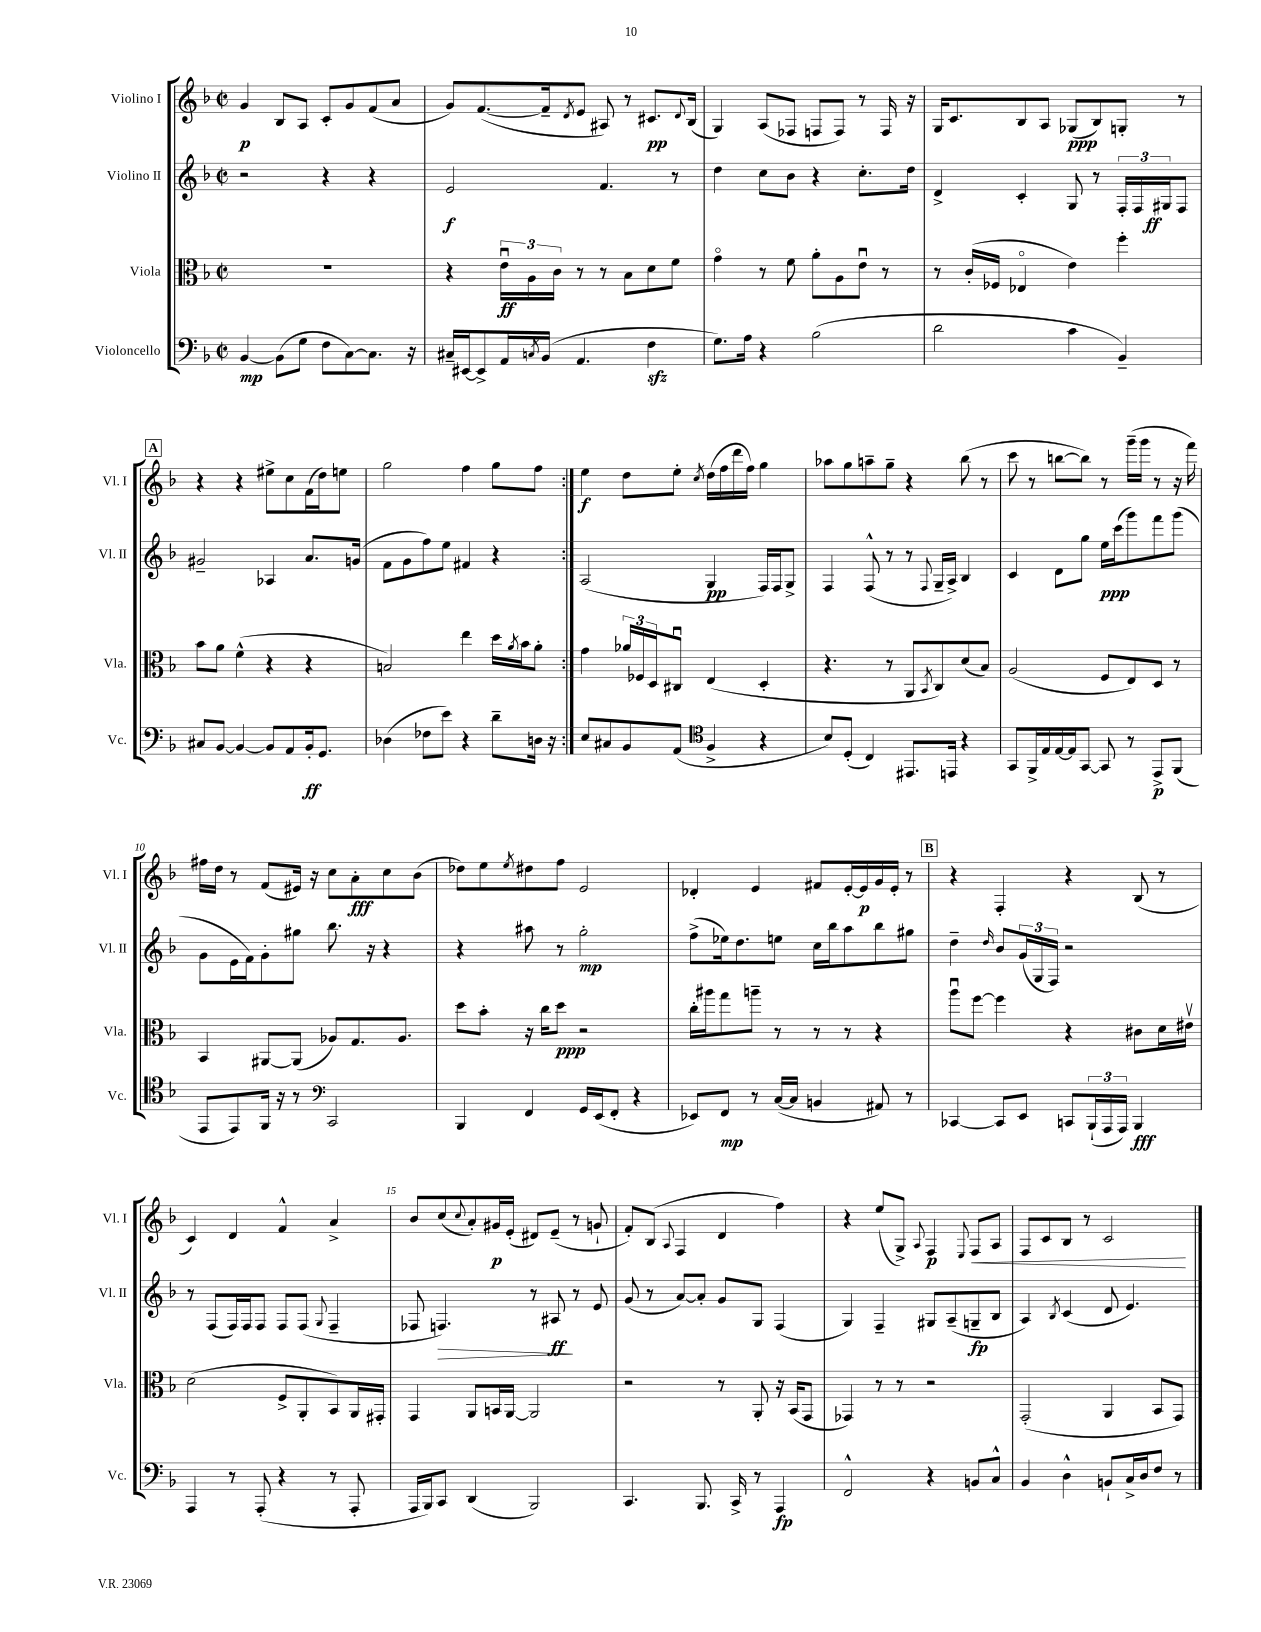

**kern	**dynam	**kern	**dynam	**kern	**dynam	**kern	**dynam
*part4	*part4	*part3	*part3	*part2	*part2	*part1	*part1
*staff4	*staff4	*staff3	*staff3	*staff2	*staff2	*staff1	*staff1
*I"Violoncello	*	*I"Viola	*	*I"Violino II	*	*I"Violino I	*
*I'Vc.	*	*I'Vla.	*	*I'Vl. II	*	*I'Vl. I	*
*clefF4	*	*clefC3	*	*clefG2	*	*clefG2	*
*k[b-]	*	*k[b-]	*	*k[b-]	*	*k[b-]	*
*M2/2	*	*M2/2	*	*M2/2	*	*M2/2	*
*met(c|)	*	*met(c|)	*	*met(c|)	*	*met(c|)	*
=1	=1	=1	=1	=1	=1	=1	=1
[4BB-/	mp	1r	.	2r	.	4g/	p
(8BB-\L]	.	.	.	.	.	8B-/L	.
8G\J	.	.	.	.	.	8A/J	.
8F\L	.	.	.	4r	.	8c'/L	.
[8C\)	.	.	.	.	.	8g/	.
8.C\J]	.	.	.	4r	.	(8f/	.
.	.	.	.	.	.	8a/J	.
16r	.	.	.	.	.	.	.
=2	=2	=2	=2	=2	=2	=2	=2
16C#X~/LL	.	4r	.	2e/	f	8g/L)	.
[16EE#X/J	.	.	.	.	.	.	.
8EE#^/]	.	.	.	.	.	([8.f/	.
16AA/L	.	24eu\LL	ff	.	.	.	.
.	.	24A\	.	.	.	.	.
8qCn/	.	.	.	.	.	.	.
(16BB-/JJ	.	.	.	.	.	16f~/k]	.
.	.	24c\JJ	.	.	.	.	.
.	.	.	.	.	.	8qd/	.
4.AA/	.	8r	.	.	.	8e/J	.
.	.	8r	.	4.f/	.	8A#X/)	.
.	.	8B-\L	.	.	.	8r	.
4Fzz\	.	8d\	.	.	.	8.c#X/L	pp
.	.	8f\J	.	8r	.	.	.
.	.	.	.	.	.	8qqd/	.
.	.	.	.	.	.	(16B-/Jk	.
=3	=3	=3	=3	=3	=3	=3	=3
8.G\L)	.	4g\	.	4dd\	.	4G/)	.
16A\Jk	.	.	.	.	.	.	.
4r	.	8r	.	8cc\L	.	(8A/L	.
.	.	8f\	.	8b-\J	.	8F-X/J	.
(2B-\	.	8a'\L	.	4r	.	8Fn/L	.
.	.	8A\	.	.	.	8F/J)	.
.	.	8eu\J	.	8.cc'\L	.	8r	.
.	.	8r	.	.	.	16F/	.
.	.	.	.	16dd\Jk	.	16r	.
=4	=4	=4	=4	=4	=4	=4	=4
2d\	.	8r	.	4d^/	.	16G/KL	.
.	.	.	.	.	.	8.c/	.
.	.	(16c'/LL	.	.	.	.	.
.	.	16F-X/JJ	.	.	.	.	.
.	.	4E-X/	.	4c'/	.	8B-/	.
.	.	.	.	.	.	8A/J	.
4c\	.	4e\)	.	8G/	.	(8G-X/L	ppp
.	.	.	.	8r	.	8B-/)	.
4BB-~/)	.	4ff'\	.	24F'/LL	.	8Gn'/J	.
.	.	.	.	24F/	.	.	.
.	.	.	.	24G#X/J	ff	.	.
.	.	.	.	8F/J	.	8r	.
!!LO:LB:g=z
!!LO:REH:place=s1:t=A
=5	=5	=5	=5	=5	=5	=5	=5
8C#X/L	.	8b-\L	.	2g#X~/	.	4r	.
[8BB-/J	.	8a\J	.	.	.	.	.
4BB-/_	.	(4f^^\	.	.	.	4r	.
8BB-/L]	.	4r	.	4A-X/	.	8ee#X^\L	.
8AA/	.	.	.	.	.	8cc\	.
16BB-'/k	ff	4r	.	8.a/L	.	(16f\L	.
8.GG/J	.	.	.	.	.	16dd\J)	.
.	.	.	.	.	.	8een\J	.
.	.	.	.	(16gn/Jk	.	.	.
=6	=6	=6	=6	=6	=6	=6	=6
(4D-X\	.	2Bn/)	.	8f\L	.	2gg\	.
.	.	.	.	8g\	.	.	.
8F-X\L	.	.	.	8ff\)	.	.	.
8e\J)	.	.	.	8ee\J	.	.	.
4r	.	4ee\	.	4f#X/	.	4ff\	.
8d~\L	.	16dd\LL	.	4r	.	8gg\L	.
.	.	8qa/	.	.	.	.	.
.	.	16b-\J	.	.	.	.	.
16Dn\Jk	.	8a'\J	.	.	.	8ff\J	.
16r	.	.	.	.	.	.	.
=7:|!	=7:|!	=7:|!	=7:|!	=7:|!	=7:|!	=7:|!	=7:|!
8E/L	.	4g\	.	(2A/	.	4ee\	f
8C#X/	.	.	.	.	.	.	.
8BB-/	.	24a-X/LL	.	.	.	8dd\L	.
.	.	24F-X/	.	.	.	.	.
.	.	24D/J	.	.	.	.	.
(8AA/J	.	8C#Xu/J	.	.	.	8ee'\J	.
*clefC4	*	*	*	*	*	*	*
.	.	.	.	.	.	8qcc/	.
4F^/	.	(4E/	.	4G/	pp	(16dd\LL	.
.	.	.	.	.	.	16ff\	.
.	.	.	.	.	.	16ddd\	.
.	.	.	.	.	.	16ff\JJ)	.
4r	.	4D'/	.	16F/LL)	.	4gg\	.
.	.	.	.	16F/J	.	.	.
.	.	.	.	8G^/J	.	.	.
=8	=8	=8	=8	=8	=8	=8	=8
8B-/L)	.	4.r	.	4F/	.	8aa-X\L	.
(8D'/J	.	.	.	.	.	8gg\	.
4C/)	.	.	.	(8F^^/	.	8aan~\	.
.	.	8r	.	8r	.	8gg~\J	.
8.EE#X/L	.	8AA/L	.	8r	.	4r	.
.	.	8qBB-/	.	8qqF/	.	.	.
.	.	8C/)	.	16G~/LL	.	.	.
16EEn/Jk	.	.	.	16A^/JJ)	.	.	.
4r	.	(8d/	.	4B-/	.	(8bb-\	.
.	.	8B-/J)	.	.	.	8r	.
=9	=9	=9	=9	=9	=9	=9	=9
8GG/L	.	(2A/	.	4c/	.	8ccc\	.
16FF^/L	.	.	.	.	.	8r	.
16E/	.	.	.	.	.	.	.
[16E/	.	.	.	8d\L	.	[8bbn\L	.
16E/J]	.	.	.	.	.	.	.
[8GG/J	.	.	.	8gg\J	.	8bb\J])	.
8GG/]	.	8F/L	.	16ee\LL	ppp	8r	.
.	.	.	.	(16ccc\J	.	.	.
8r	.	8E/)	.	8ggg\)	.	(16ggg~\LL	.
.	.	.	.	.	.	16ggg\JJ	.
8EE^/L	p	8D/J	.	8fff\	.	8r	.
(8FF/J	.	8r	.	(8ggg\J	.	16r	.
.	.	.	.	.	.	16fff\)	.
!!LO:LB:g=z
=10	=10	=10	=10	=10	=10	=10	=10
8EE/L	.	4BB-/	.	8g\L	.	16ff#X\LL	.
.	.	.	.	.	.	16dd\JJ	.
8EE/)	.	.	.	16e\L	.	8r	.
.	.	.	.	16f\J)	.	.	.
16FF/Jk	.	[8AA#X/L	.	8g'\	.	(8f/L	.
16r	.	.	.	.	.	.	.
8r	.	(8AA#/J]	.	8gg#X\J	.	16e#X/Jk)	.
.	.	.	.	.	.	16r	.
*clefF4	*	*	*	*	*	*	*
2CC/	.	8A-X/L)	.	8.bb-\	.	8cc\L	.
.	.	8.G/	.	.	.	8a'\	fff
.	.	.	.	16r	.	.	.
.	.	.	.	4r	.	8cc\	.
.	.	8.A-/J	.	.	.	.	.
.	.	.	.	.	.	(8b-\J	.
=11	=11	=11	=11	=11	=11	=11	=11
4BBB-/	.	8dd\L	.	4r	.	8dd-X\L)	.
.	.	8b-'\J	.	.	.	8ee\	.
.	.	.	.	.	.	8qee/	.
4FF/	.	16r	.	8aa#X\	.	8dd#X\	.
.	.	16cc\KL	.	.	.	.	.
.	.	8dd\J	ppp	8r	.	8ff\J	.
16GG/LL	.	2r	.	2gg'\	mp	2e/	.
(16EE/J	.	.	.	.	.	.	.
8FF'/J	.	.	.	.	.	.	.
4r	.	.	.	.	.	.	.
=12	=12	=12	=12	=12	=12	=12	=12
8EE-X/L)	.	16cc'\LL	.	(8ff^\L	.	4d-X'/	.
.	.	16aa#X\J	.	.	.	.	.
8FF/J	mp	8gg\	.	16ee-X\k)	.	.	.
.	.	.	.	8.dd\	.	.	.
8r	.	8aan~\J	.	.	.	4e/	.
([16C/LL	.	8r	.	8een\J	.	.	.
16C/JJ]	.	.	.	.	.	.	.
4BBn/	.	8r	.	16cc\LL	.	8f#X/L	.
.	.	.	.	16bb-\J	.	.	.
.	.	8r	.	8aa\	.	[16e'/L	.
.	.	.	.	.	.	16e/]	p
8AA#X/)	.	4r	.	8bb-\	.	16g/	.
.	.	.	.	.	.	16e'/JJ	.
8r	.	.	.	8gg#X\J	.	8r	.
!!LO:REH:place=s1:t=B
=13	=13	=13	=13	=13	=13	=13	=13
[4CC-X/	.	8aau\L	.	4dd~\	.	4r	.
.	.	[8ff\J	.	.	.	.	.
.	.	.	.	16qqdd/	.	.	.
8CC-/L]	.	4ff\]	.	8b-/L	.	4F'/	.
8EE/J	.	.	.	(24g/L	.	.	.
.	.	.	.	24G/	.	.	.
.	.	.	.	24F/JJ)	.	.	.
8CCn/L	.	4r	.	2r	.	4r	.
(24BBB-`/L	.	.	.	.	.	.	.
24AAA/	.	.	.	.	.	.	.
24AAA/JJ)	.	.	.	.	.	.	.
4BBB-/	fff	8c#X\L	.	.	.	(8B-/	.
.	.	16d\L	.	.	.	8r	.
.	.	16e#Xv\JJ	.	.	.	.	.
!!LO:LB:g=z
=14	=14	=14	=14	=14	=14	=14	=14
4AAA/	.	(2d\	.	8r	.	4c/)	.
.	.	.	.	(8F/L	.	.	.
8r	.	.	.	16F/L)	.	4d/	.
.	.	.	.	16F/J	.	.	.
(8AAA'/	.	.	.	8F/J	.	.	.
4r	.	8F^/L	.	8F/L	.	4f^^/	.
.	.	8AA'/	.	(8F/J	.	.	.
.	.	.	.	8qqG/	.	.	.
8r	.	8BB-/)	.	4F~/	.	4a^/	.
8AAA'/	.	16AA/L	.	.	.	.	.
.	.	16GG#X'/JJ	.	.	.	.	.
=15	=15	=15	=15	=15	=15	=15	=15
16AAA/LL	.	4GG/	.	8F-X/	.	8b-/L	.
16BBB-/J)	.	.	.	.	.	.	.
!	!	!	!	!	!LO:HP:b	!	!
8CC/J	.	.	.	4.Fn/)	>	(8cc/	.
.	.	.	.	.	.	8qqcc/	.
(4DD/	.	8AA/L	.	.	.	8a'/)	.
.	.	16BBn/L	.	.	.	16g#X/L	p
.	.	[16AA/JJ	.	.	.	(16e'/JJ	.
2BBB-/)	.	2AA/]	.	8r	.	8d#X/L)	.
.	.	.	.	8A#X/	ff	(8e~/J	.
.	.	.	.	8r	]	8r	.
.	.	.	.	8e/	.	8gn`/	.
=16	=16	=16	=16	=16	=16	=16	=16
4.CC/	.	2r	.	(8g/	.	8f'/L)	.
.	.	.	.	8r	.	(8B-/J	.
.	.	.	.	.	.	8qqA/	.
.	.	.	.	[8a/L)	.	4F/	.
8.BBB-/	.	.	.	8a'/J]	.	.	.
.	.	8r	.	8g/L	.	4d/	.
16CC^/	.	.	.	.	.	.	.
8r	.	8AA'/	.	8G/J	.	.	.
4AAA/	fp	16r	.	(4F/	.	4ff\)	.
.	.	(16BB-/KL	.	.	.	.	.
.	.	8GG/J	.	.	.	.	.
=17	=17	=17	=17	=17	=17	=17	=17
2FF^^/	.	4GG-X/)	.	4G/)	.	4r	.
.	.	8r	.	4F~/	.	(8ee/L	.
.	.	8r	.	.	.	8G^/J)	.
.	.	.	.	.	.	8qqA/	.
4r	.	2r	.	8G#X/L	.	4F/	p
.	.	.	.	(8A~/	.	.	.
.	.	.	.	.	.	8qqE/	.
!	!	!	!	!	!	!	!LO:HP:b
8BBn/L	.	.	.	8Gn~/	fp	8F/L	<
8C^^/J	.	.	.	8B-/J	.	8A/J	.
=18	=18	=18	=18	=18	=18	=18	=18
4BB-/	.	(2GG'/	.	4A/)	.	8F/L	.
.	.	.	.	.	.	8c/	.
.	.	.	.	8qB-/	.	.	.
4D^^\	.	.	.	(4c/	.	8B-/J	.
.	.	.	.	.	.	8r	.
8BBn`/L	.	4AA/	.	8d/	.	2c/	.
16C^/L	.	.	.	4.e/)	.	.	.
16D/J	.	.	.	.	.	.	.
8F/J	.	8BB-/L	.	.	.	.	.
8r	.	8GG/J)	.	.	.	.	.
.	.	.	.	.	.	.	[
==	==	==	==	==	==	==	==
*-	*-	*-	*-	*-	*-	*-	*-
